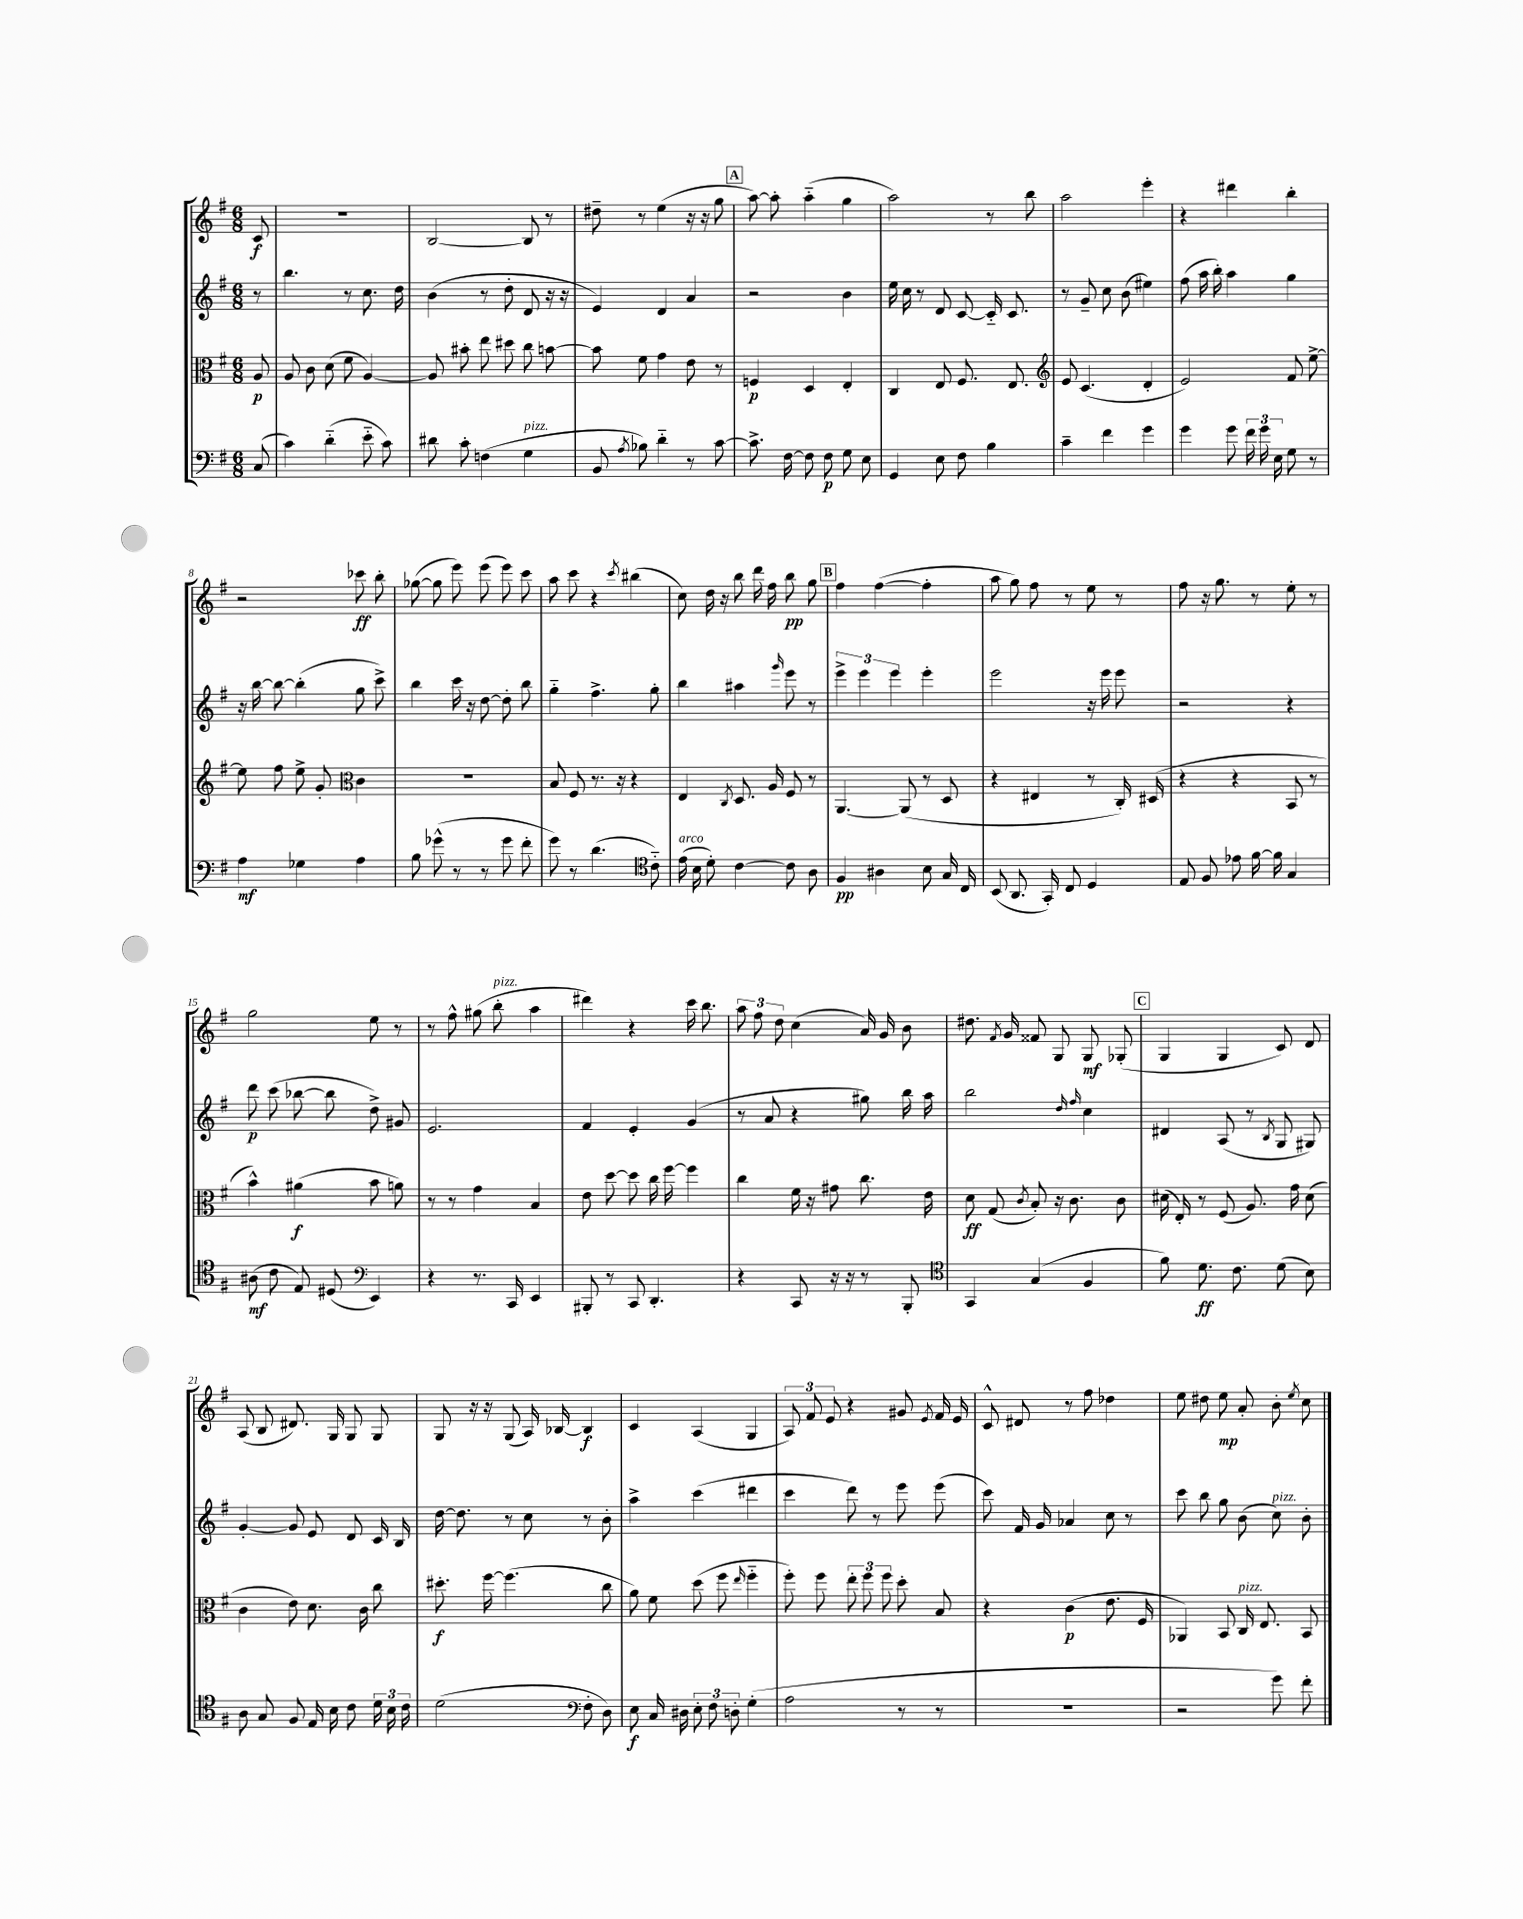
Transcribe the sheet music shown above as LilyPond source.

<<
\new StaffGroup <<
\new Staff = "s0" {
    \clef treble \key g \major \numericTimeSignature \time 6/8 \partial 8
    \autoBeamOff c'8\f |
    R2. |
    b2~ b8 r8 |
    dis''8-- r8 e''4( r16 r16 g''8 |
    \mark \markup { \box "A" } a''8~) a''8-. a''4-_( g''4 |
    a''2) r8 b''8 |
    a''2 e'''4-. |
    r4 dis'''4 b''4-. |
    r2 ces'''8\ff b''8-. |
    ges''8~( ges''8 e'''8) e'''8( e'''8) c'''8 |
    a''8 c'''8 r4 \acciaccatura { c'''8 } bis''4( |
    c''8) d''16 r16 b''8 d'''16 fis''16 b''8\pp g''8 |
    \mark \markup { \box "B" } fis''4 fis''4~( fis''4-. |
    a''8 g''8) fis''8 r8 e''8 r8 |
    fis''8 r16 g''8. r8 e''8-. r8 |
    g''2 e''8 r8 |
    r8 fis''8-^ gis''8( b''8-.^\markup { \italic "pizz." } a''4 |
    dis'''4) r4 c'''16 b''8. |
    \tuplet 3/2 { a''8 fis''8 d''8 } c''4( a'16) g'16 b'8 |
    dis''8. \acciaccatura { fis'8 } g'16 fisis'8 g8 g8\mf ges8-.( |
    \mark \markup { \box "C" } g4 g4 c'8) d'8 |
    a8( b8 dis'8.) g16 g8 g8 |
    g8 r16 r16 g8( a16) bes16~ bes4\f |
    c'4 a4( g4 |
    \tuplet 3/2 { a8) fis'8 e'8 } r4 gis'8 \acciaccatura { e'8 } fis'16 e'16 |
    c'8-^ dis'8 r8 fis''8 des''4 |
    e''8 dis''8 e''8\mp a'8-. b'8-. \acciaccatura { e''8 } c''8 \bar "|." |
}
\new Staff = "s1" {
    \clef treble \key g \major \numericTimeSignature \time 6/8 \partial 8
    \autoBeamOff r8 |
    b''4. r8 c''8. d''16 |
    b'4( r8 d''8-. d'8 r16 r16 |
    e'4) d'4 a'4 |
    \mark \markup { \box "A" } r2 b'4 |
    e''16 c''16 r8 d'8 c'8~ c'16-_ c'8. |
    r8 g'8-- c''8 b'8( eis''4) |
    fis''8( a''16 b''16-.) a''4 g''4 |
    r16 b''16~ b''8~ b''4-.( g''8 c'''8->) |
    b''4 c'''16 r16 d''8~ d''8-. b''8 |
    g''4-_ fis''4.-> g''8-. |
    b''4 ais''4 \grace { g'''16 } e'''8 r8 |
    \mark \markup { \box "B" } \tuplet 3/2 { e'''4-> e'''4 e'''4 } e'''4-. |
    e'''2 r16 e'''16 e'''8 |
    r2 r4 |
    d'''8\p c'''8( bes''8~ bes''8 d''8->) gis'8 |
    e'2. |
    fis'4 e'4-. g'4( |
    r8 a'8 r4 gis''8) b''16 a''16 |
    b''2 \grace { d''16 fis''16 } c''4 |
    \mark \markup { \box "C" } dis'4 a8( r8 \acciaccatura { b8 } g8 gis8) |
    g'4~-. g'8 e'8 d'8 c'16 b16 |
    d''16~ d''8. r8 c''8 r8 b'8-. |
    a''4-> c'''4( dis'''4 |
    c'''4 d'''8) r8 e'''8 e'''8( |
    c'''8) fis'16 g'16 aes'4 c''8 r8 |
    c'''8 b''8 g''8 b'8( c''8^\markup { \italic "pizz." }) b'8-. \bar "|." |
}
\new Staff = "s2" {
    \clef alto \key g \major \numericTimeSignature \time 6/8 \partial 8
    \autoBeamOff a8\p |
    a8 c'8 d'8( fis'8 a4~) |
    a8 bis'8-. e''8 dis''8 c''8 b'8~ |
    b'8 fis'8 g'4 e'8 r8 |
    \mark \markup { \box "A" } f4\p d4 e4-. |
    c4 e8 fis8. e8. |
    \clef treble e'8 c'4.( d'4-. |
    e'2) fis'8 e''8~-> |
    e''8 fis''8 e''8-> g'8-. \clef alto c'4 |
    R2. |
    b8 fis8 r8. r16 r4 |
    e4 \acciaccatura { c8 } d8. a16 fis8 r8 |
    \mark \markup { \box "B" } a,4.~ a,8( r8 d8 |
    r4 eis4 r8 c16-.) dis16( |
    r4 r4 b,8 r8 |
    b'4-^) ais'4\f( b'8 a'8) |
    r8 r8 g'4 b4 |
    e'8 d''8~ d''8 c''16 fis''16~ fis''4 |
    c''4 fis'16 r16 gis'8 c''8. e'16 |
    d'8\ff g8( \acciaccatura { c'8 } b8-.) r16 c'8. c'8 |
    \mark \markup { \box "C" } dis'16( e16-.) r8 fis8( a8.) g'16 dis'8( |
    c'4 e'8) d'8. c'16 c''8 |
    dis''8.-.\f fis''16~ fis''4.( c''8 |
    a'8) fis'8 d''8( fis''8 \grace { e''16 } fis''4-_ |
    fis''8-.) fis''8 \tuplet 3/2 { e''8-. fis''8 fis''8 } d''8-. b8 |
    r4 c'4\p( e'8. fis16 |
    aes,4) b,8 c16^\markup { \italic "pizz." } e8. b,8 \bar "|." |
}
\new Staff = "s3" {
    \clef bass \key g \major \numericTimeSignature \time 6/8 \partial 8
    \autoBeamOff c8( |
    c'4) d'4-_( e'8-_ c'8) |
    dis'8 c'8-. f4( g4^\markup { \italic "pizz." } |
    b,8 \acciaccatura { a8 } bes8) d'4-_ r8 c'8~ |
    \mark \markup { \box "A" } c'8.-> fis16~ fis8 fis8\p g8 e8 |
    g,4 e8 fis8 b4 |
    c'4-- fis'4 g'4 |
    g'4 g'8 \tuplet 3/2 { fis'16 g'16 e16 } g8 r8 |
    a4\mf ges4 a4 |
    b8 ges'8-^( r8 r8 ges'8 fis'8-. |
    g'8) r8 d'4.( \clef tenor c'8-_) |
    e'16^\markup { \italic "arco" }( b16 d'8-.) c'4~ c'8 a8 |
    \mark \markup { \box "B" } fis4\pp ais4 b8 g16 c16 |
    b,8( a,8. g,16-.) c8 d4 |
    e8 fis8 ees'8 fis'16~ fis'16 g4 |
    ais8\mf( c'8 e8) dis8( \clef bass e,4) |
    r4 r8. c,16 e,4 |
    bis,,8-. r8 c,8 d,4.-. |
    r4 c,8 r16 r16 r8 b,,8-. |
    \clef tenor g,4 g4( fis4 |
    \mark \markup { \box "C" } fis'8) d'8.\ff c'8. d'8( b8) |
    a8 g8 fis8 e16 b16 c'8 \tuplet 3/2 { d'16 b16 c'16 } |
    d'2( \clef bass fis8-. d8) |
    e8\f c16 dis16 \tuplet 3/2 { e8-. fis8 d8-. } g4-.( |
    a2 r8 r8 |
    R2. |
    r2 g'8) fis'8-. \bar "|." |
}
>>
>>
